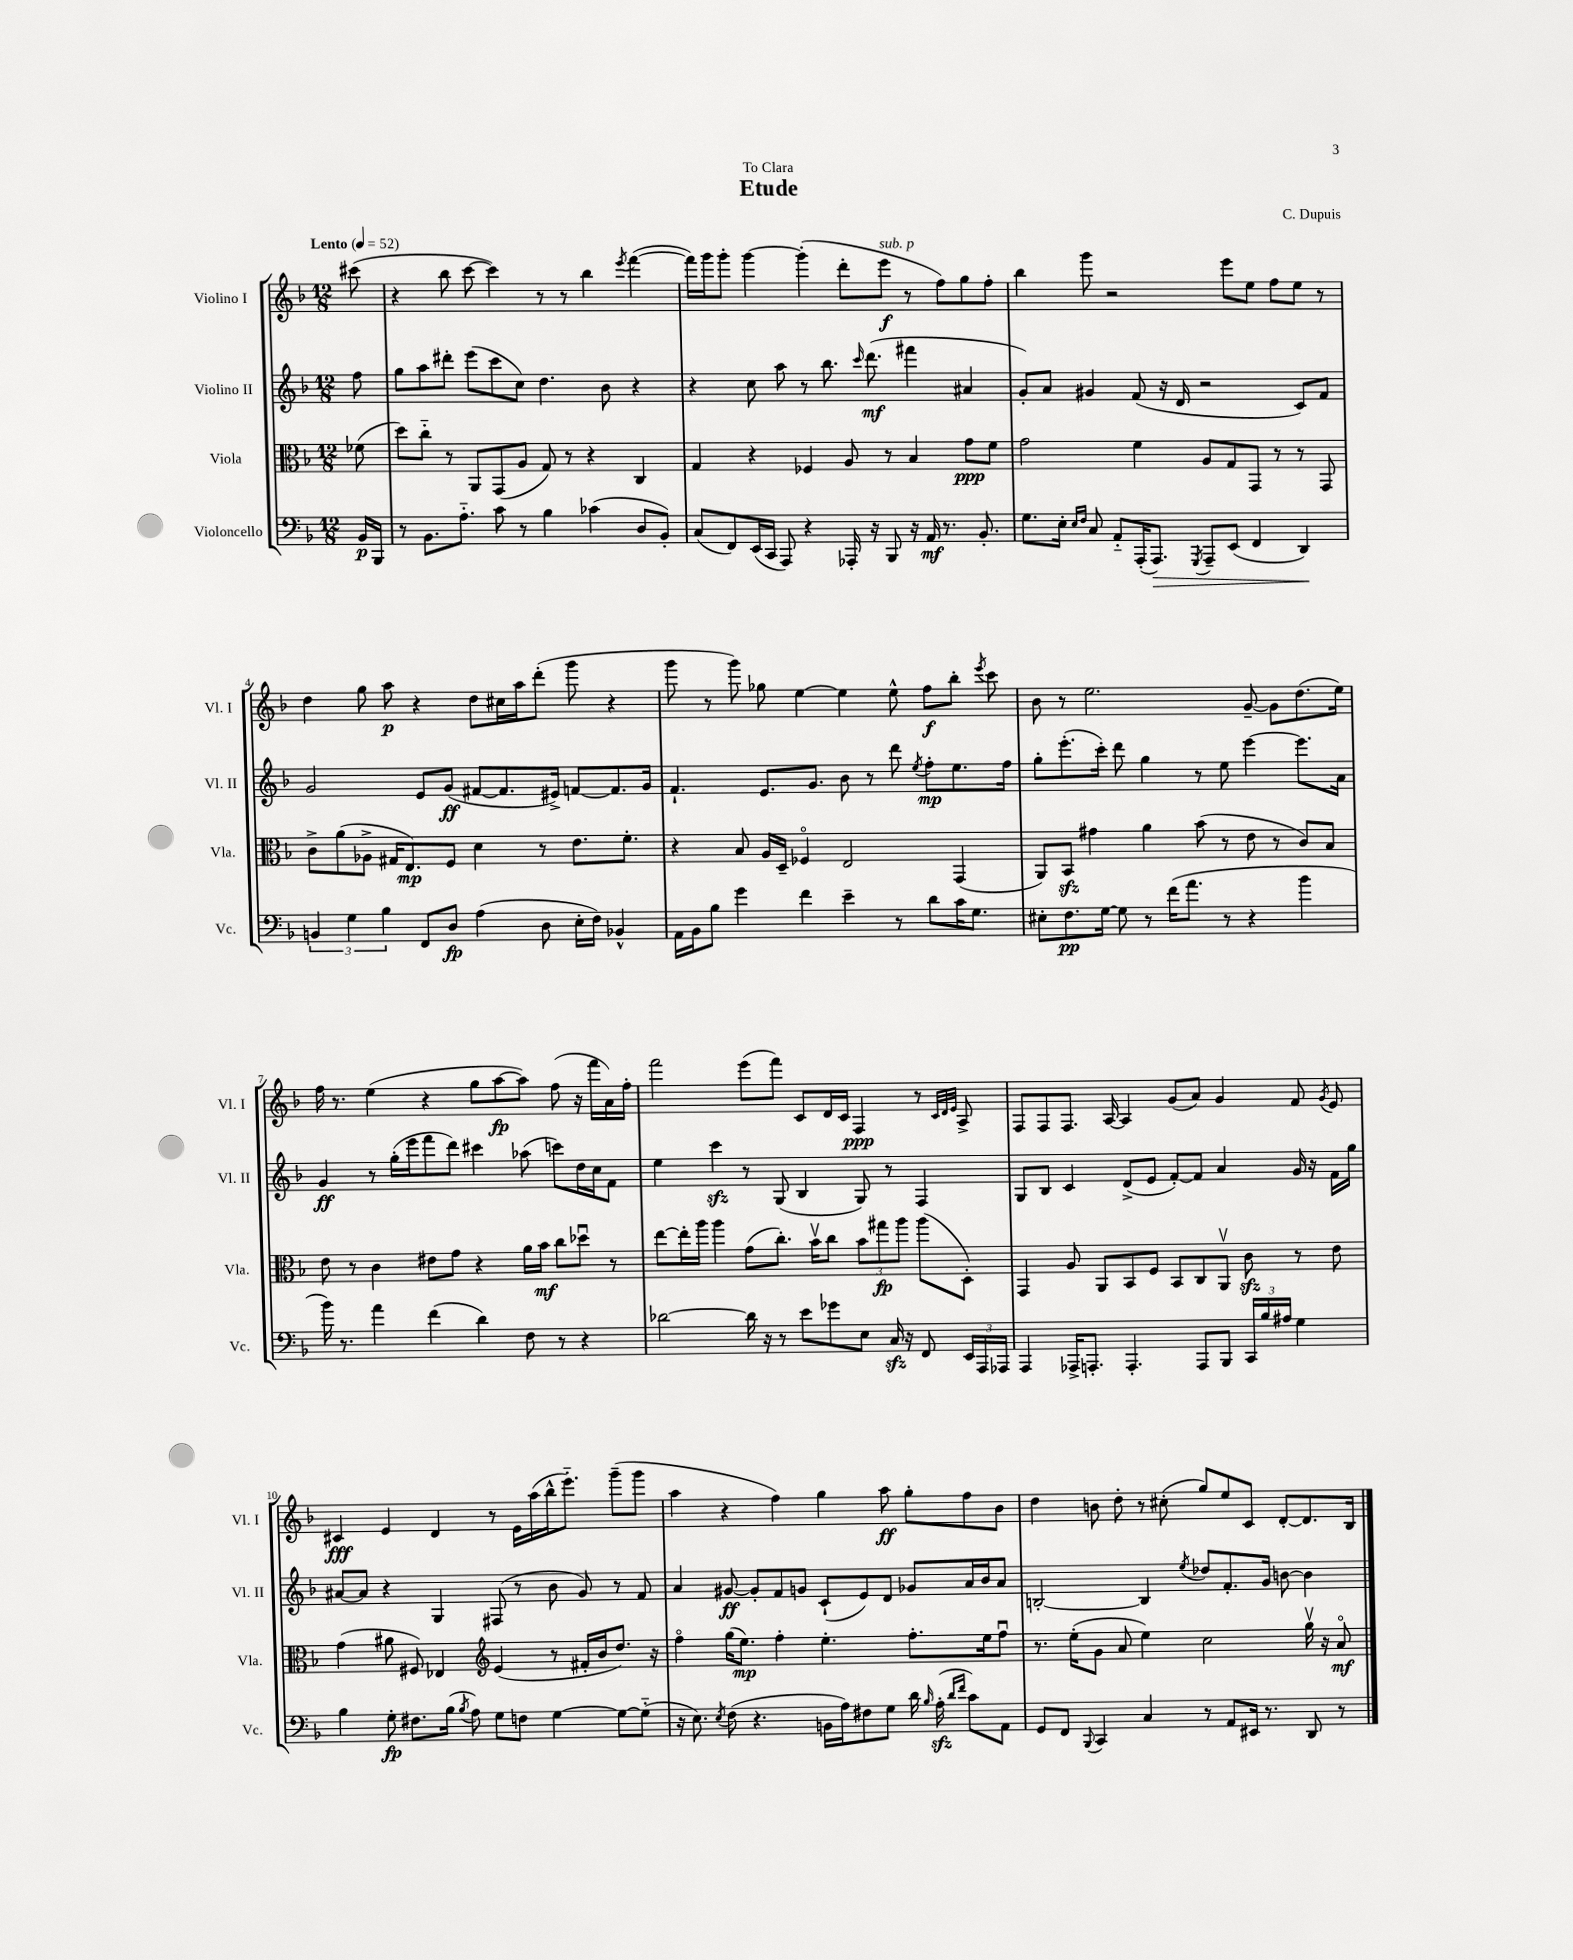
\header { title = "Etude" composer = "C. Dupuis" dedication = "To Clara" }
<<
\new StaffGroup <<
\new Staff = "s0" \with { instrumentName = "Violino I" shortInstrumentName = "Vl. I" } {
    \clef treble \key f \major \numericTimeSignature \time 12/8 \partial 8 \tempo "Lento" 4 = 52
    \autoBeamOff cis'''8( |
    r4 bes''8 c'''8~ c'''4) r8 r8 bes''4 \acciaccatura { e'''8 } f'''4~( |
    f'''16[) g'''16 g'''8]-. g'''4~ g'''4-.( d'''8[-. e'''8]\f^\markup { \italic "sub. p" } r8 f''8[) g''8 f''8]-. |
    bes''4 g'''8 r2 e'''8[ e''8] f''8[ e''8] r8 |
    d''4 g''8 a''8\p r4 d''8[ cis''16 a''16 d'''8]-.( g'''8 r4 |
    g'''8 r8 g'''8) ges''8 e''4~ e''4 e''8-^ f''8[\f bes''8]-. \acciaccatura { e'''8 } c'''8 |
    bes'8 r8 e''2. g'8~-- g'8[ d''8.( e''16]) |
    f''16 r8. e''4( r4 g''8[ a''8~\fp a''8]) f''8( r16 f'''16[ a'16) f''16]-. |
    f'''2 e'''8[( f'''8]) c'8[ d'16 c'16] f4\ppp r8 \grace { c'32[ d'32 e'32] } a8-> |
    f8[ f8 f8.] a16~ a4 g'8[( a'8]) g'4 f'8 \acciaccatura { g'8 } e'8 |
    cis'4\fff e'4 d'4 r8 e'16[ a''16( bes''16-^ e'''8.]-_) g'''8[--( g'''8] |
    a''4 r4 f''4) g''4 a''8\ff g''8[-. f''8 bes'8] |
    d''4 b'8 d''8-. r8 cis''8-.( g''8[) e''8 c'8] d'8[~-. d'8. bes16] \bar "|." |
}
\new Staff = "s1" \with { instrumentName = "Violino II" shortInstrumentName = "Vl. II" } {
    \clef treble \key f \major \numericTimeSignature \time 12/8 \partial 8
    \autoBeamOff f''8 |
    g''8[ a''8 dis'''8]-. e'''8[( c'''8 c''8]) d''4. bes'8 r4 |
    r4 c''8 a''8 r8 bes''8. \grace { c'''16 } d'''8.\mf( fis'''4 ais'4 |
    g'8[-.) a'8] gis'4 f'8( r16 d'16 r2 c'8[) f'8] |
    g'2 e'8[ g'8]\ff( fis'8[~ fis'8. eis'16]->) f'8[~ f'8. g'16] |
    f'4.-! e'8.[ g'8.] bes'8 r8 d'''8 \acciaccatura { e''8 } f''8[-.\mp e''8. f''16] |
    g''8[-. e'''8.-.( c'''16]-.) d'''8 g''4 r8 e''8 e'''4~ e'''8.[ a'16] |
    g'4\ff r8 g''16[-.( e'''16 f'''8 d'''8]) cis'''4 aes''8( c'''8[) d''16 c''16 f'8] |
    e''4 c'''4\sfz r8 g8( bes4 g8) r8 f4 |
    g8[ bes8] c'4 d'8[->( e'8] f'8[~-.) f'8] a'4 g'16 r16 f'16[ g''16] |
    ais'8[~ ais'8] r4 g4 fis8( r8 bes'8 g'8) r8 f'8 |
    a'4 gis'8~\ff gis'8[-. f'8 g'8] c'8[-!( e'8) d'8] ges'8[ a'16 bes'16 a'8] |
    b2~-. b4 \acciaccatura { e''8 } des''8[ f'8.-. g'16] b'8~ b'4 \bar "|." |
}
\new Staff = "s2" \with { instrumentName = "Viola" shortInstrumentName = "Vla." } {
    \clef alto \key f \major \numericTimeSignature \time 12/8 \partial 8
    \autoBeamOff fes'8( |
    d''8[) c''8]-_ r8 a,8[ g,8( a8] g8) r8 r4 c4 |
    g4 r4 fes4 a8 r8 bes4 g'8[\ppp f'8] |
    g'2 f'4 a8[ g8 g,8] r8 r8 g,8 |
    c'8[-> a'8( aes8]-> gis16[ e8.\mp) f8] d'4 r8 e'8.[ f'8.]-. |
    r4 bes8 a16[ d16]-- fes4\flageolet e2 g,4( |
    a,8[) bes,8]\sfz gis'4 a'4 bes'8( r8 e'8 r8 c'8[) bes8] |
    e'8 r8 c'4 eis'8[ g'8] r4 a'16[ bes'16]\mf c''8[ des''8]\downbow r8 |
    e''8[~ e''16-. a''16] a''4 g'8[( c''8.]-.) bes'16[\upbow c''8] \tuplet 3/2 { bes'8[ gis''8\fp a''8] } a''8[( d8]-.) |
    g,4 a8 a,8[ bes,8 f8] bes,8[ c8 a,8]\upbow c'8\sfz r8 e'8 |
    g'4( ais'8 fis8) ees4 \clef treble e'4( r8 fis'16[-. bes'16 d''8.]) r16 |
    f''4\flageolet g''16[( e''8.]\mp) f''4-. e''4.-. f''8.[-. e''16 f''8]\downbow |
    r8. e''16[-.( g'8] a'8 e''4) c''2 g''16\upbow r16 a'8\flageolet\mf \bar "|." |
}
\new Staff = "s3" \with { instrumentName = "Violoncello" shortInstrumentName = "Vc." } {
    \clef bass \key f \major \numericTimeSignature \time 12/8 \partial 8
    \autoBeamOff bes,16[\p bes,,16] |
    r8 bes,8.[ a8.]-_ c'8 r8 bes4 ces'4( d8[ bes,8]-.) |
    c8[( f,8) e,16( c,16] a,,8) r4 aes,,16-. r16 bes,,8 r16 a,16\mf r8. bes,8.-. |
    g8.[ e16]-. \grace { e16[ f16] } c8 a,8[-_ a,,16-.( a,,8.]\>) \acciaccatura { g,,8 } a,,8[-- e,8]( f,4 d,4\!) |
    \tuplet 3/2 { b,4 g4 bes4 } f,8[ d8]\fp a4( d8 e16[-. f16]) bes,4-^ |
    a,16[ bes,16 bes8] g'4 f'4 e'4-- r8 d'8[ c'16 g8.] |
    eis8[-. f8.\pp g16]~ g8 r8 f'16[( a'8.] r8 r4 bes'4 |
    bes'16) r8. a'4 f'4( d'4) f8 r8 r4 |
    des'2~ des'16 r16 r8 e'8[ ges'8 e8] c16\sfz r16 f,8 \tuplet 3/2 { e,16[ a,,16 aes,,16] } |
    a,,4 aes,,16[-> a,,8.]-. a,,4.-. a,,8[ bes,,8] \tuplet 3/2 { c,16[ bes16 ais16] } g4 |
    bes4 g8-.\fp fis8.[ bes16]( \acciaccatura { bes8 } a8) g8[ f8] g4~ g8[~ g8]-_( |
    r16 e8.) \acciaccatura { e8 } f8( r4. b,16[ a16) fis8 g8] d'16 \grace { bes16 } a16-.\sfz( \grace { d'16[ f'16] } c'8[) a,8] |
    g,8[ f,8] \appoggiatura { bes,,8 } c,4 c4 r8 a,8[ eis,16] r8. d,8 r8 \bar "|." |
}
>>
>>
